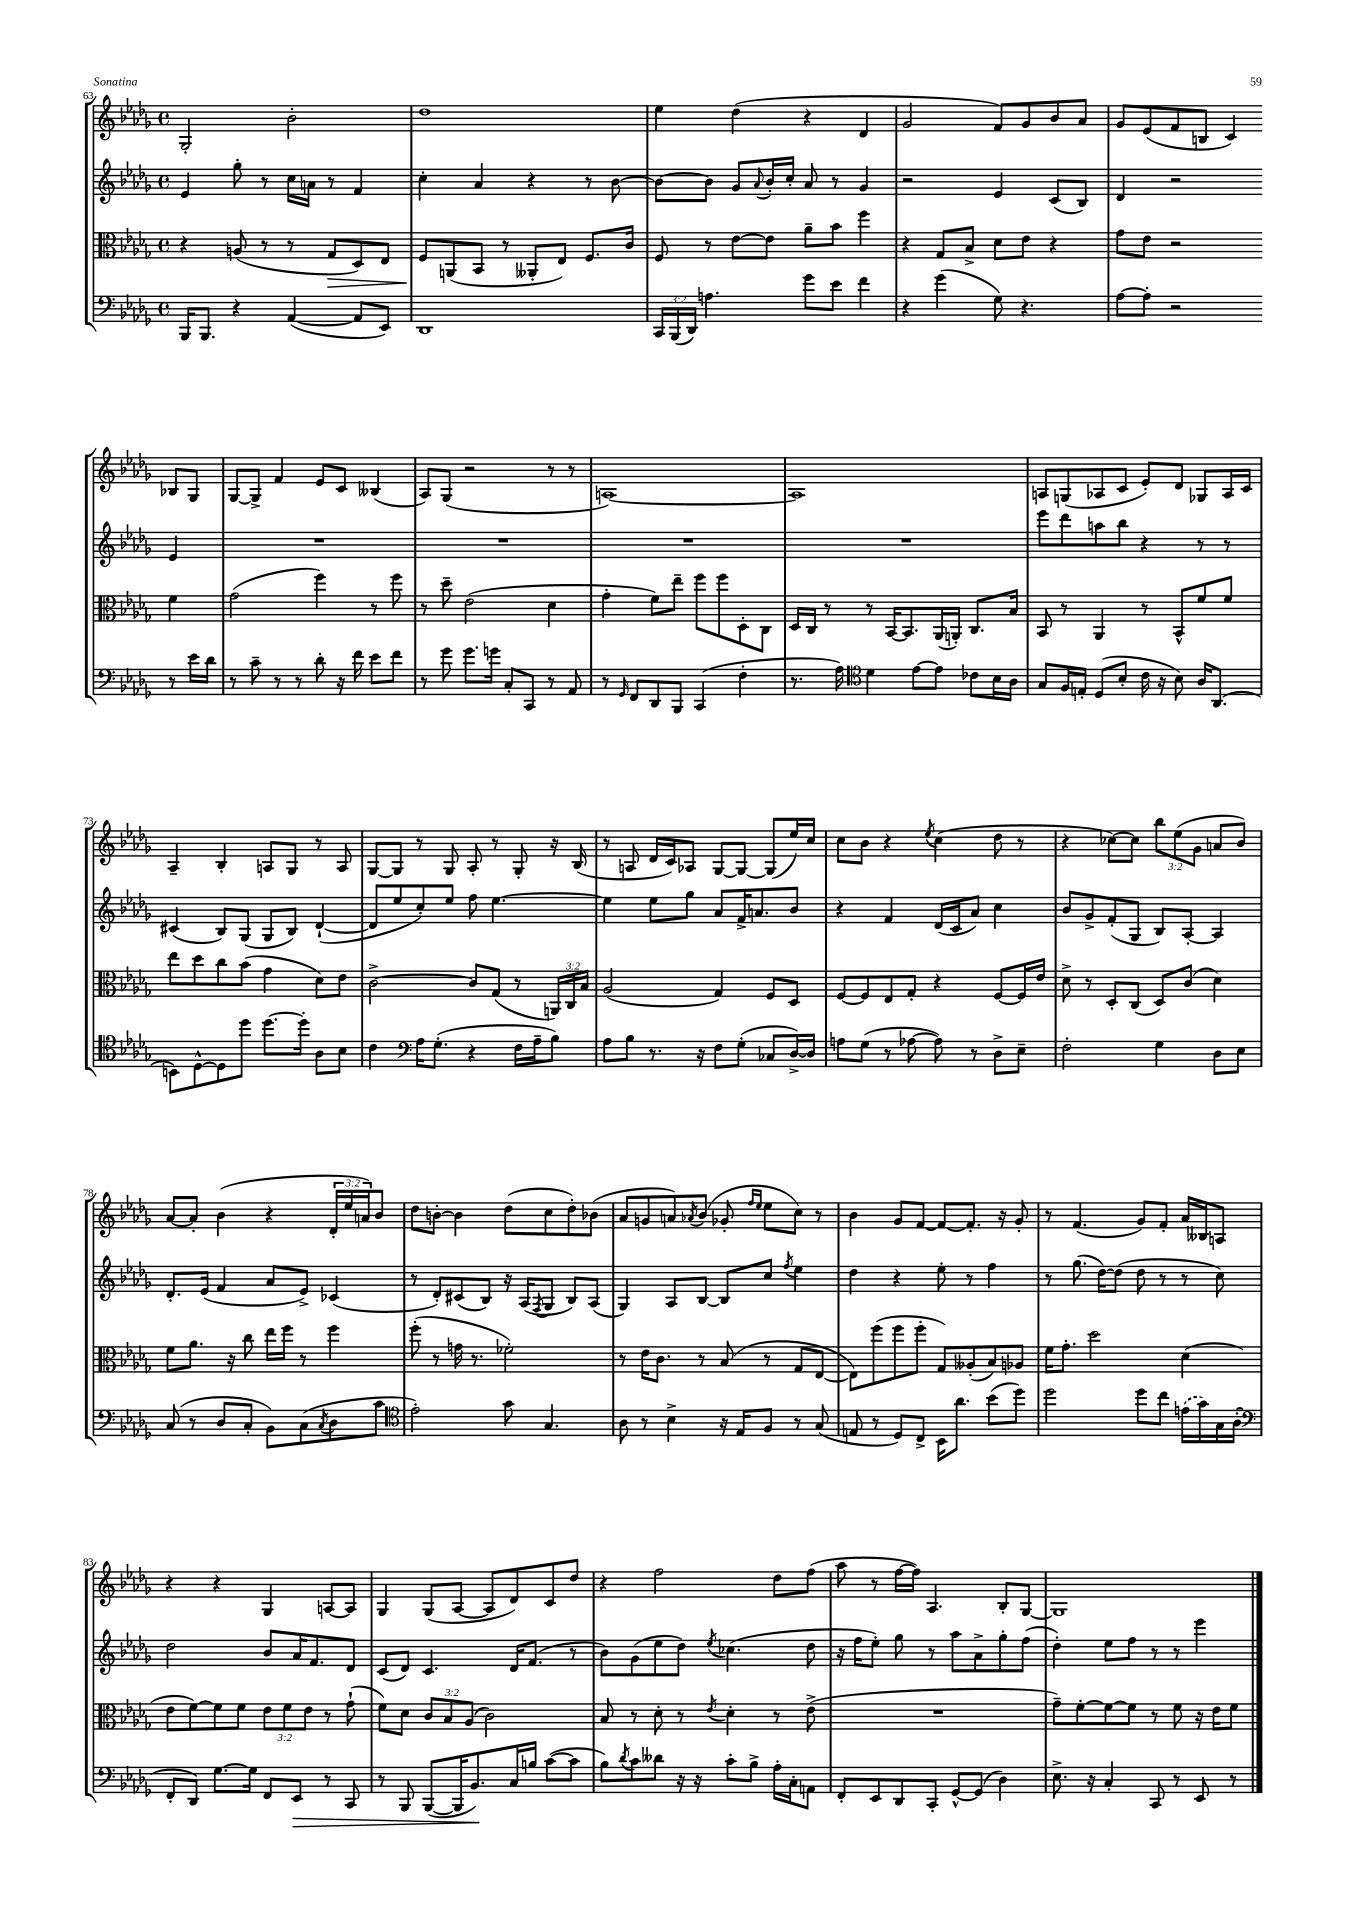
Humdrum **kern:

**kern	**dynam	**kern	**dynam	**kern	**kern
*part4	*part4	*part3	*part3	*part2	*part1
*staff4	*staff4	*staff3	*staff3	*staff2	*staff1
*clefF4	*	*clefC3	*	*clefG2	*clefG2
*k[b-e-a-d-g-]	*	*k[b-e-a-d-g-]	*	*k[b-e-a-d-g-]	*k[b-e-a-d-g-]
*M4/4	*	*M4/4	*	*M4/4	*M4/4
*met(c)	*	*met(c)	*	*met(c)	*met(c)
=63	=63	=63	=63	=63	=63
16BBB-/KL	.	4r	.	4e-/	2G-'/
8.BBB-/J	.	.	.	.	.
4r	.	(8An/	.	8gg-'\	.
.	.	8r	.	8r	.
([4AA-/	.	8r	.	16cc\LL	2b-'\
.	.	.	.	16an\JJ	.
!	!	!	!LO:HP:b	!	!
.	.	8G-/L	>	8r	.
8AA-/L]	.	8D-/)	.	4f/	.
8EE-/J)	.	8E-/J	.	.	.
=64	=64	=64	=64	=64	=64
1DD-	.	8F/L	.	4cc'\	1dd-
.	.	(8AAn/	]	.	.
.	.	8BB-/J	.	4a-/	.
.	.	8r	.	.	.
.	.	8AA--X'/L	.	4r	.
.	.	8E-/J)	.	.	.
.	.	8.F/L	.	8r	.
.	.	.	.	[8b-\	.
.	.	16c/Jk	.	.	.
=65	=65	=65	=65	=65	=65
24CC/LL	.	8F/	.	8b-\L_	4ee-\
(24BBB-/	.	.	.	.	.
24DD-/JJ)	.	.	.	.	.
4.An\	.	8r	.	8b-\J]	.
.	.	[8e-\L	.	8g-/L	(4dd-\
.	.	.	.	8qqa-/	.
.	.	8e-\J]	.	16b-'/L	.
.	.	.	.	16cc'/JJ	.
8g-\L	.	8a-~\L	.	8a-/	4r
8e-\J	.	8b-\J	.	8r	.
4f\	.	4ff\	.	4g-/	4d-/
=66	=66	=66	=66	=66	=66
4r	.	4r	.	2r	2g-/
(4g-\	.	8G-/L	.	.	.
.	.	8B-^/J	.	.	.
8G-\)	.	8d-\L	.	4e-/	8f/L)
4.r	.	8e-\J	.	.	8g-/
.	.	4r	.	(8c/L	8b-/
.	.	.	.	8B-/J)	8a-/J
=67	=67	=67	=67	=67	=67
[8A-\L	.	8g-\L	.	4d-/	8g-/L
8A-'\J]	.	8e-\J	.	.	(8e-/
2r	.	2r	.	2r	8f/
.	.	.	.	.	8Bn/J
.	.	.	.	.	4c/)
8r	.	4f\	.	4e-/	8B-X/L
16e-\LL	.	.	.	.	8G-/J
16d-\JJ	.	.	.	.	.
!!LO:LB:g=z
=68	=68	=68	=68	=68	=68
8r	.	(2g-\	.	1r	[8G-/L
8c~\	.	.	.	.	8G-^/J]
8r	.	.	.	.	4f/
8r	.	.	.	.	.
8d-'\	.	4ff\)	.	.	8e-/L
16r	.	.	.	.	8c/J
16f\	.	.	.	.	.
8e-\L	.	8r	.	.	(4B--X/
8f\J	.	8ff\	.	.	.
=69	=69	=69	=69	=69	=69
8r	.	8r	.	1r	8A-/L)
8g-\	.	8dd-~\	.	.	(8G-/J
8.g-\L	.	(2e-\	.	.	2r
16gn\Jk	.	.	.	.	.
8C'/L	.	.	.	.	.
8CC/J	.	.	.	.	.
8r	.	4d-\	.	.	8r
8AA-/	.	.	.	.	8r
=70	=70	=70	=70	=70	=70
8r	.	4g-'\	.	1r	[1An)
16qqGG-/	.	.	.	.	.
8FF/L	.	.	.	.	.
8DD-/	.	8f\L)	.	.	.
8BBB-/J	.	8ee-~\J	.	.	.
(4CC/	.	8ff\L	.	.	.
.	.	8ff\	.	.	.
4F'\	.	8D-'\	.	.	.
.	.	8C\J	.	.	.
=71	=71	=71	=71	=71	=71
8.r	.	16D-/LL	.	1r	1A]
.	.	16C/JJ	.	.	.
.	.	8r	.	.	.
16A-\)	.	.	.	.	.
*clefC4	*	*	*	*	*
4d-\	.	8r	.	.	.
.	.	[16BB-/KL	.	.	.
.	.	8.BB-/]	.	.	.
[8e-\L	.	.	.	.	.
8e-\J]	.	(16AA-/L	.	.	.
.	.	16AAn'/JJ)	.	.	.
8c-X\L	.	8.C/L	.	.	.
16B-\L	.	.	.	.	.
16A-\JJ	.	16B-/Jk	.	.	.
=72	=72	=72	=72	=72	=72
8G-/L	.	8BB-/	.	8eee-\L	8An/L
16F/L	.	8r	.	8ddd-\	(8Gn/
16En'/JJ	.	.	.	.	.
(8D-/L	.	4AA-/	.	8aan\	8A-X/
8B-'/J	.	.	.	8bb-\J	8c/J
16c\	.	8r	.	4r	8e-'/L)
16r	.	.	.	.	.
8B-\)	.	8BB-^^/L	.	.	8d-/J
16A-/KL	.	8f/	.	8r	8G-X/L
(8.AA-/J	.	.	.	.	.
.	.	8f/J	.	8r	16A-/L
.	.	.	.	.	16c/JJ
!!LO:LB:g=z
=73	=73	=73	=73	=73	=73
8BBn\L)	.	8ee-\L	.	(4c#X/	4A-~/
[8D-^^\	.	8dd-\	.	.	.
8D-\]	.	8cc\	.	8B-/L)	4B-'/
8dd-\J	.	(8b-\J	.	(8G-/J	.
[8.dd-\L	.	4g-\	.	8G-/L	8An/L
.	.	.	.	8B-/J)	8G-/J
16dd-'\Jk]	.	.	.	.	.
8A-\L	.	8d-\L)	.	([4d-`/	8r
8B-\J	.	8e-\J	.	.	8A/
=74	=74	=74	=74	=74	=74
4c\	.	[2c^\	.	8d-/L]	[8G-/L
.	.	.	.	8ee-/	8G-/J]
*clefF4	*	*	*	*	*
16A-\KL	.	.	.	8cc'/)	8r
(8.G-'\J	.	.	.	.	.
.	.	.	.	8ee-/J	8G-/
4r	.	8c/L]	.	8ff\	8A-'/
.	.	(8G-/J	.	[4.ee-\	8r
16F\LL	.	8r	.	.	8G-'/
16A-~\J	.	.	.	.	.
8B-\J)	.	24AAn/LL)	.	.	16r
.	.	24C/	.	.	.
.	.	.	.	.	(16B-/
.	.	24B-/JJ	.	.	.
=75	=75	=75	=75	=75	=75
8A-\L	.	(2A-/	.	4ee-\]	8r
8B-\J	.	.	.	.	8An/
8.r	.	.	.	8ee-\L	16d-/LL
.	.	.	.	.	16c/J)
.	.	.	.	8gg-\J	8A-X/J
16r	.	.	.	.	.
8F\L	.	4G-/)	.	8a-/L	[8G-/L
(8G-'\J	.	.	.	16f^/K	8G-/J_
.	.	.	.	8.an/	.
8C-X/L	.	8F/L	.	.	(8G-/L]
[16D-^/L)	.	8D-/J	.	8b-/J	16ee-/L)
16D-/JJ]	.	.	.	.	16cc/JJ
=76	=76	=76	=76	=76	=76
8An\L	.	[8F/L	.	4r	8cc\L
(8G-\J	.	8F/]	.	.	8b-\J
8r	.	8E-/	.	4f/	4r
[8A-X\	.	8G-'/J	.	.	.
.	.	.	.	.	8qee-/
8A-\])	.	4r	.	(16d-/LL	(4cc\
.	.	.	.	16c/J	.
8r	.	.	.	8a-/J)	.
8D-^\L	.	[8F/L	.	4cc\	8dd-\
8E-~\J	.	16F/L]	.	.	8r
.	.	16e-/JJ	.	.	.
=77	=77	=77	=77	=77	=77
2F'\	.	8d-^\	.	8b-/L	4r
.	.	8r	.	8g-^/	.
.	.	8D-'/L	.	(8f'/	[8cc-X\L)
.	.	(8C/J	.	8G-/J	8cc-\J]
4G-\	.	8D-/L)	.	8B-/L)	12bb-\L
.	.	.	.	.	(12ee-\
.	.	(8c/J	.	[8A-'/J	.
.	.	.	.	.	12g-\J
8D-\L	.	4d-\)	.	4A-/]	8an/L
8E-\J	.	.	.	.	8b-/J)
!!LO:LB:g=z
=78	=78	=78	=78	=78	=78
(8C/	.	8f\L	.	8.d-'/L	[8a-/L
8r	.	8.a-\J	.	.	8a-'/J]
.	.	.	.	(16e-/Jk	.
8D-/L	.	.	.	4f/	(4b-\
.	.	16r	.	.	.
8C'/J	.	8cc\	.	.	.
8BB-\L)	.	16ee-\LL	.	8a-/L	4r
.	.	16ff\JJ	.	.	.
(8C\	.	8r	.	8e-^/J)	.
8qC/	.	.	.	.	.
8D-\	.	4ff\	.	(4c-X/	24d-'/LL
.	.	.	.	.	24ee-/
.	.	.	.	.	24an/J)
8c\J	.	.	.	.	8b-/J
=79	=79	=79	=79	=79	=79
*clefC4	*	*	*	*	*
2e-'\)	.	(8ff'\	.	8r	8dd-\L
.	.	8r	.	8d-'/L)	[8bn'\J
.	.	16gn\	.	(8c#X/	4b\]
.	.	8.r	.	.	.
.	.	.	.	8B-/J)	.
8g-\	.	2f-X'\)	.	16r	(8dd-\L
.	.	.	.	(16A-/KL	.
.	.	.	.	8qF/	.
4.G-/	.	.	.	8G-/J	8cc\
.	.	.	.	8B-/L)	8dd-'\)
.	.	.	.	(8A-/J	(8b-X\J
=80	=80	=80	=80	=80	=80
8A-\	.	8r	.	4G-/)	8a-/L
8r	.	16e-\KL	.	.	8gn/
.	.	8.c\J	.	.	.
4B-^\	.	.	.	8A-/L	8an/)
.	.	.	.	.	8qa-X/
.	.	8r	.	[8B-/J	(8b-/J
16r	.	(8B-/	.	8B-/L]	8g-X'/
16E-/KL	.	.	.	.	.
.	.	.	.	.	16qqff/LL
.	.	.	.	.	16qqee-/JJ
8F/J	.	8r	.	8cc/J	8ee-\L
.	.	.	.	8qff/	.
8r	.	8G-/L	.	4ee-\	8cc\J)
(8G-/	.	[8E-/J	.	.	8r
=81	=81	=81	=81	=81	=81
8En/	.	8E-\L])	.	4dd-\	4b-\
8r	.	(8ff\	.	.	.
8D-/L)	.	8ff\	.	4r	8g-/L
8C^/J	.	8ff'\J	.	.	[8f/J
16BB-\KL	.	8G-/L)	.	8ee-'\	8f/L_
8.a-\J	.	.	.	.	.
.	.	(8A--X'/	.	8r	8.f'/J]
(8b-\L	.	8B-/)	.	4ff\	.
.	.	.	.	.	16r
8dd-\J)	.	8A-X/J	.	.	8g-'/
=82	=82	=82	=82	=82	=82
2dd-\	.	16f\KL	.	8r	8r
.	.	8.g-'\J	.	.	.
.	.	.	.	(8.gg-\	(4.f/
.	.	2dd-\	.	.	.
.	.	.	.	[16dd-\KL)	.
.	.	.	.	(8dd-\J]	.
8dd-\L	.	.	.	8dd-\	8g-/L)
8cc\J	.	.	.	8r	8f'/J
(16en\LL	.	(4d-\	.	8r	16a-/LL
16g-\)	.	.	.	.	16B--X/J
16G-\	.	.	.	8cc\)	8An/J
(16A-'\JJ	.	.	.	.	.
!!LO:LB:g=z
=83	=83	=83	=83	=83	=83
*clefF4	*	*	*	*	*
8FF'/L	.	8e-\L	.	2dd-\	4r
8DD-/J)	.	[8f\)	.	.	.
[8.G-\L	.	8f\]	.	.	4r
.	.	8f\J	.	.	.
16G-\Jk]	.	.	.	.	.
8FF/L	.	12e-\L	.	8b-/L	4G-/
.	.	12f\	.	.	.
!	!LO:HP:b	!	!	!	!
8EE-/J	>	.	.	16a-/K	.
.	.	12e-\J	.	.	.
.	.	.	.	8.f/	.
8r	.	8r	.	.	[8An/L
8CC/	.	(8g-`\	.	8d-/J	8A/J]
=84	=84	=84	=84	=84	=84
8r	.	8f\L)	.	(8c/L	4G-/
8BBB-/	.	8d-\J	.	8d-/J)	.
([8BBB-/L	.	12c/L	.	4.c/	(8G-/L
.	.	12B-/	.	.	.
16BBB-/K]	.	.	.	.	[8A-/J
.	.	(12A-/J	.	.	.
8.BB-/)	.	.	.	.	.
.	.	2c\)	.	.	8A-/L]
16C/L	]	.	.	16d-/KL	8d-/)
16Bn/JJ	.	.	.	(8.f/J	.
([8c\L	.	.	.	.	8c/
8c\J]	.	.	.	8r	8dd-/J
=85	=85	=85	=85	=85	=85
8B-\L)	.	8B-/	.	8b-\L)	4r
8qd-/	.	.	.	.	.
8c\	.	8r	.	(8g-\	.
8d--X\J	.	8d-'\	.	8ee-\	2ff\
16r	.	8r	.	8dd-\J)	.
16r	.	.	.	.	.
.	.	8qe-/	.	8qee-/	.
8c'\L	.	4d-'\	.	(4.cc-X\	.
8B-^\J	.	.	.	.	.
16A-'\LL	.	8r	.	.	8dd-\L
16C'\J	.	.	.	.	.
8AAn\J	.	(8e-^\	.	8dd-\	(8ff\J
=86	=86	=86	=86	=86	=86
8FF'/L	.	1r	.	16r	8aa-\
.	.	.	.	16ff\KL	.
8EE-/	.	.	.	8ee-'\J)	8r
8DD-/	.	.	.	8gg-\	[16ff\LL
.	.	.	.	.	16ff\JJ])
8CC'/J	.	.	.	8r	4.A-/
[8GG-^^/L	.	.	.	8aa-\L	.
(8GG-/J]	.	.	.	8a-^\	.
4D-\)	.	.	.	8gg-'\	8B-'/L
.	.	.	.	(8ff\J	[8G-/J
=87	=87	=87	=87	=87	=87
8.E-^\	.	8g-~\L)	.	4dd-'\)	1G-]
.	.	[8f'\	.	.	.
16r	.	.	.	.	.
4C'/	.	8f\_	.	8ee-\L	.
.	.	8f\J]	.	8ff\J	.
8CC/	.	8r	.	8r	.
8r	.	8f\	.	8r	.
8EE-/	.	16r	.	4eee-\	.
.	.	16e-\KL	.	.	.
8r	.	8f\J	.	.	.
==	==	==	==	==	==
*-	*-	*-	*-	*-	*-
